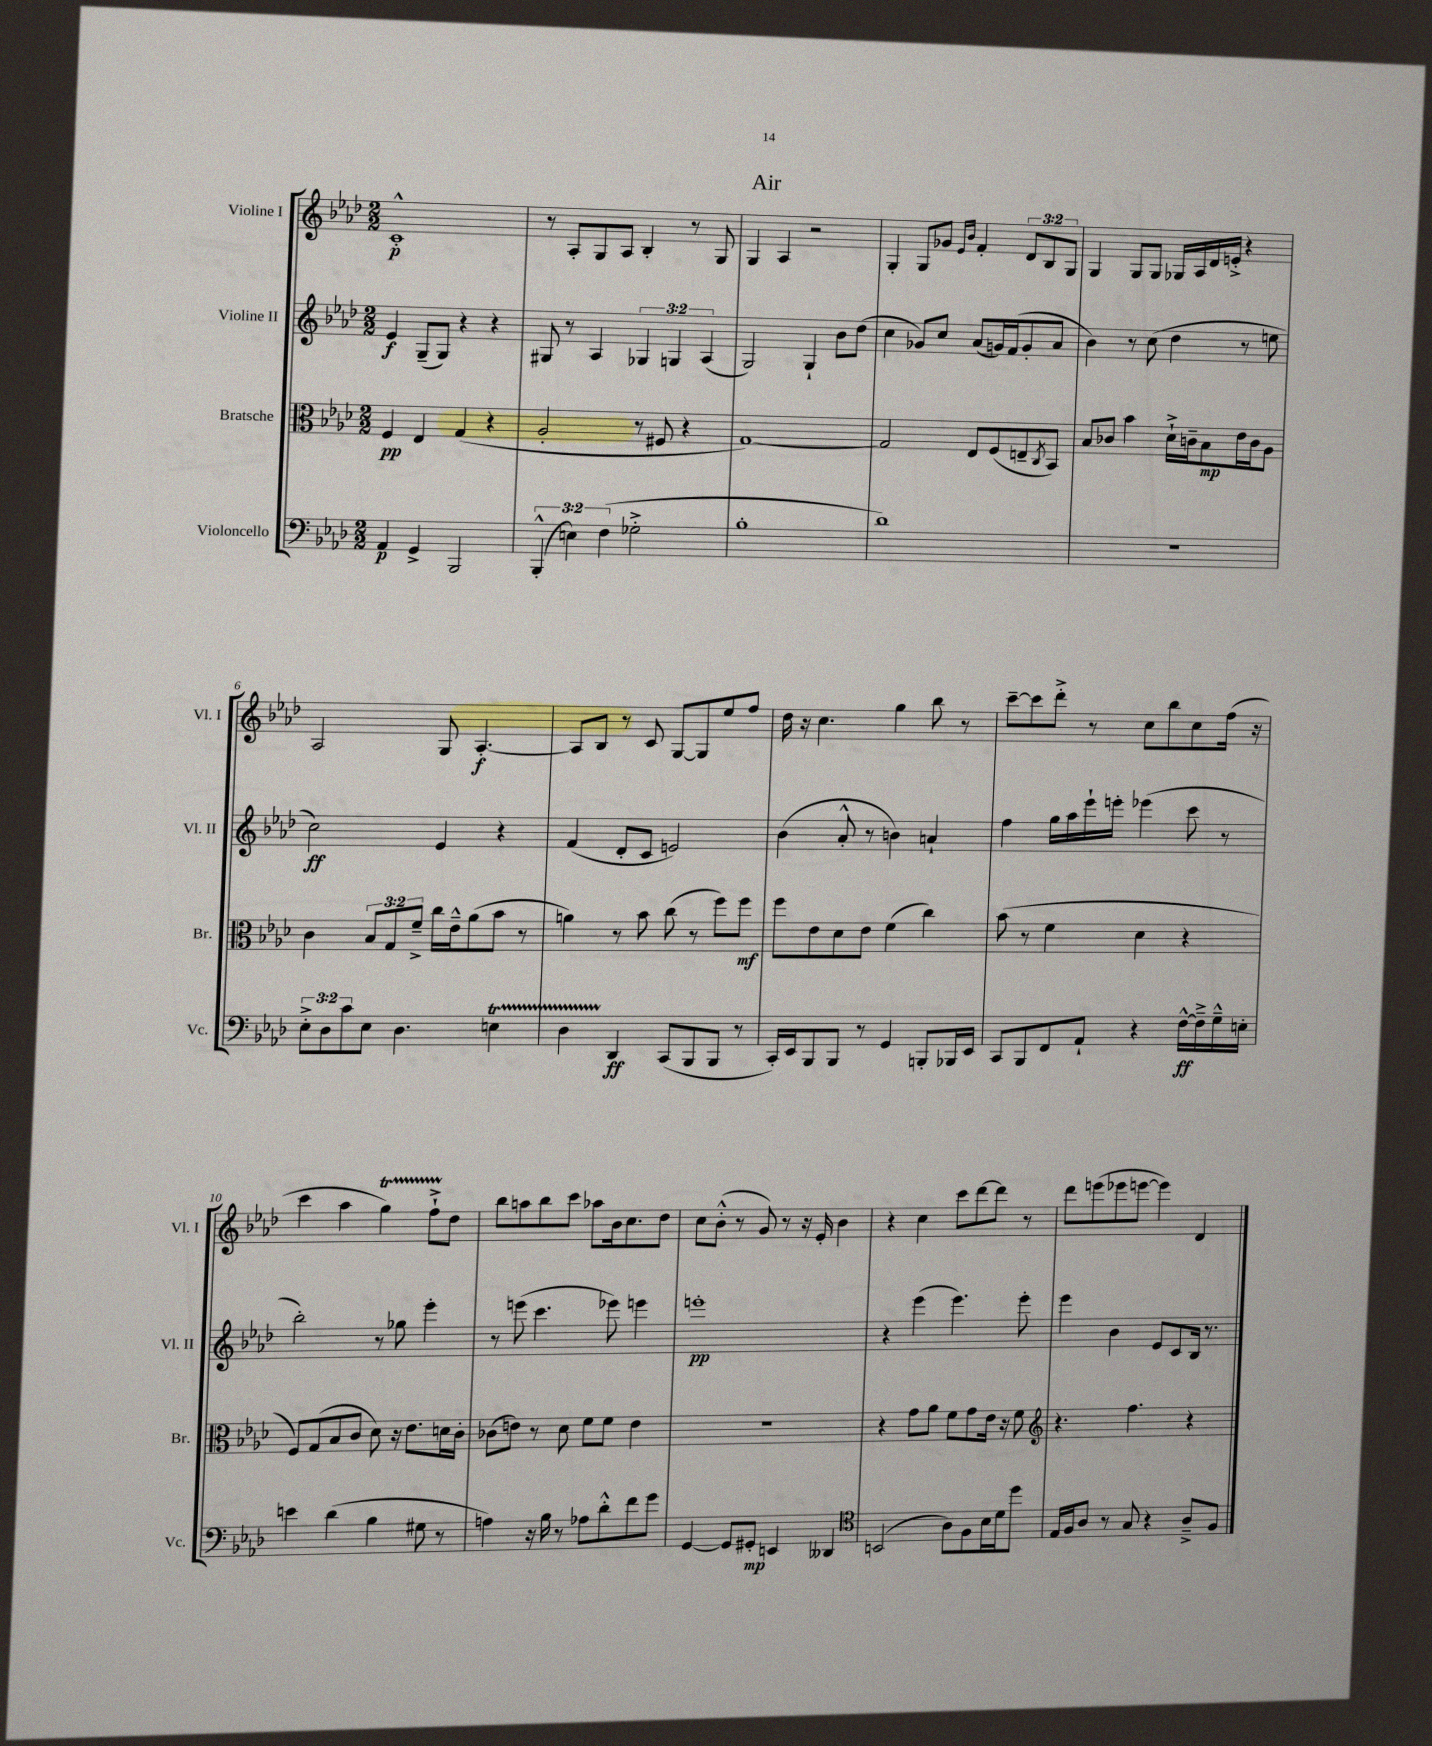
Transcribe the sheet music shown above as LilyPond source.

\header { title = "Air" }
<<
\new StaffGroup <<
\new Staff = "s0" \with { instrumentName = "Violine I" shortInstrumentName = "Vl. I" } {
    \clef treble \key aes \major \numericTimeSignature \time 2/2 \override Staff.TupletNumber.text = #tuplet-number::calc-fraction-text
    c'1-.-^\p |
    r8 aes8-. g8 aes8 bes4-. r8 g8 |
    g4 aes4 r2 |
    g4-. g8 ges'8 \grace { ees'16 bes'16 } f'4-. \tuplet 3/2 { des'8 bes8 g8 } |
    g4 g8 g8 ges16 aes16 des'16 e'16-.-> r4 |
    aes2 g8 aes4.~-.\f |
    aes8 bes8 r8 c'8 g8~ g8 ees''8 f''8 |
    des''16 r16 c''4. g''4 bes''8 r8 |
    c'''8~-- c'''8 des'''8-.-> r8 c''8 bes''8 c''8 f''16( r16 |
    c'''4 aes''4 g''4\startTrillSpan) f''8-!-> des''8\stopTrillSpan |
    bes''8 a''8 bes''8 c'''8 aes''8 bes'16 c''8. des''8 |
    c''8 bes'8-.-^( r8 g'8) r8 r16 ees'16-. bes'4 |
    r4 c''4 c'''8 des'''8~ des'''8 r8 |
    des'''8 e'''8( ees'''8 e'''8~ e'''4) des'4 \bar "|." |
}
\new Staff = "s1" \with { instrumentName = "Violine II" shortInstrumentName = "Vl. II" } {
    \clef treble \key aes \major \numericTimeSignature \time 2/2 \override Staff.TupletNumber.text = #tuplet-number::calc-fraction-text
    ees'4\f g8--( g8) r4 r4 |
    gis8 r8 aes4 \tuplet 3/2 { ges4 g4 aes4( } |
    g2) g4-! bes'8 des''8( |
    c''4 ges'8) c''8 aes'8( g'16) f'16( g'8-. aes'8 |
    bes'4) r8 c''8( des''4 r8 e''8 |
    c''2\ff) ees'4 r4 |
    f'4( des'8-. c'8 e'2) |
    bes'4( aes'8-.-^ r8 b'4) a'4-! |
    f''4 g''16 aes''16 ees'''16-! e'''16-. ees'''4( c'''8 r8 |
    bes''2-.) r8 ges''8 ees'''4-. |
    r8 e'''8( c'''4. ees'''8) e'''4 |
    e'''1-.\pp |
    r4 ees'''4( ees'''4.) ees'''8-. |
    ees'''4 bes'4 ees'8 c'8 bes16 r8. \bar "|." |
}
\new Staff = "s2" \with { instrumentName = "Bratsche" shortInstrumentName = "Br." } {
    \clef alto \key aes \major \numericTimeSignature \time 2/2 \override Staff.TupletNumber.text = #tuplet-number::calc-fraction-text
    f4\pp ees4 g4( r4 |
    aes2-. r8 fis8 r4 |
    g1~) |
    g2 ees8 f8( e8-- \acciaccatura { c8 } bes,8) |
    bes8 ces'8 bes'4 des'16-!-> c'16-- bes8\mp ees'16 c'16 aes8 |
    c'4 \tuplet 3/2 { bes8 g8 f'8---> } c''16 ees'16---^ aes'8( bes'8 r8 |
    a'4) r8 bes'8 c''8( r8 f''8) f''8\mf |
    f''8 ees'8 des'8 ees'8 f'4( c''4) |
    bes'8( r8 f'4 des'4 r4 |
    f8) g8( bes8 c'8 des'8) r16 ees'8. d'16 c'16-. |
    ces'8( e'8) r8 des'8 f'8 f'8 e'4 |
    R1 |
    r4 g'8 aes'8 f'8 g'8 ees'16 r16 f'8 |
    \clef treble r4. f''4. r4 \bar "|." |
}
\new Staff = "s3" \with { instrumentName = "Violoncello" shortInstrumentName = "Vc." } {
    \clef bass \key aes \major \numericTimeSignature \time 2/2 \override Staff.TupletNumber.text = #tuplet-number::calc-fraction-text
    aes,4\p g,4-> bes,,2 |
    \tuplet 3/2 { bes,,4-.-^( e4) f4( } ges2-.-> |
    bes1-. |
    des'1) |
    R1 |
    \tuplet 3/2 { ees8-.-> des8 c'8 } ees8 des4. e4\startTrillSpan |
    des4 des,4\stopTrillSpan\ff c,8( bes,,8 bes,,8 r8 |
    c,16-.) ees,16 bes,,8 bes,,8 r8 g,4 b,,8-. bes,,16 ees,16 |
    c,8 bes,,8 f,8 aes,8-! r4 f16~-^\ff f16---> g16---^ e16-. |
    e'4 des'4( bes4 gis8 r8 |
    a4) r16 bes16 r8 aes8 des'8-.-^ f'8 g'8 |
    g,4~ g,8 gis,8-.\mp e,4 deses,4 |
    \clef tenor b,2( aes8) f8 bes16 des'16 des''8 |
    ees16 f16 aes8 r8 g8 r4 aes8---> f8 \bar "|." |
}
>>
>>
